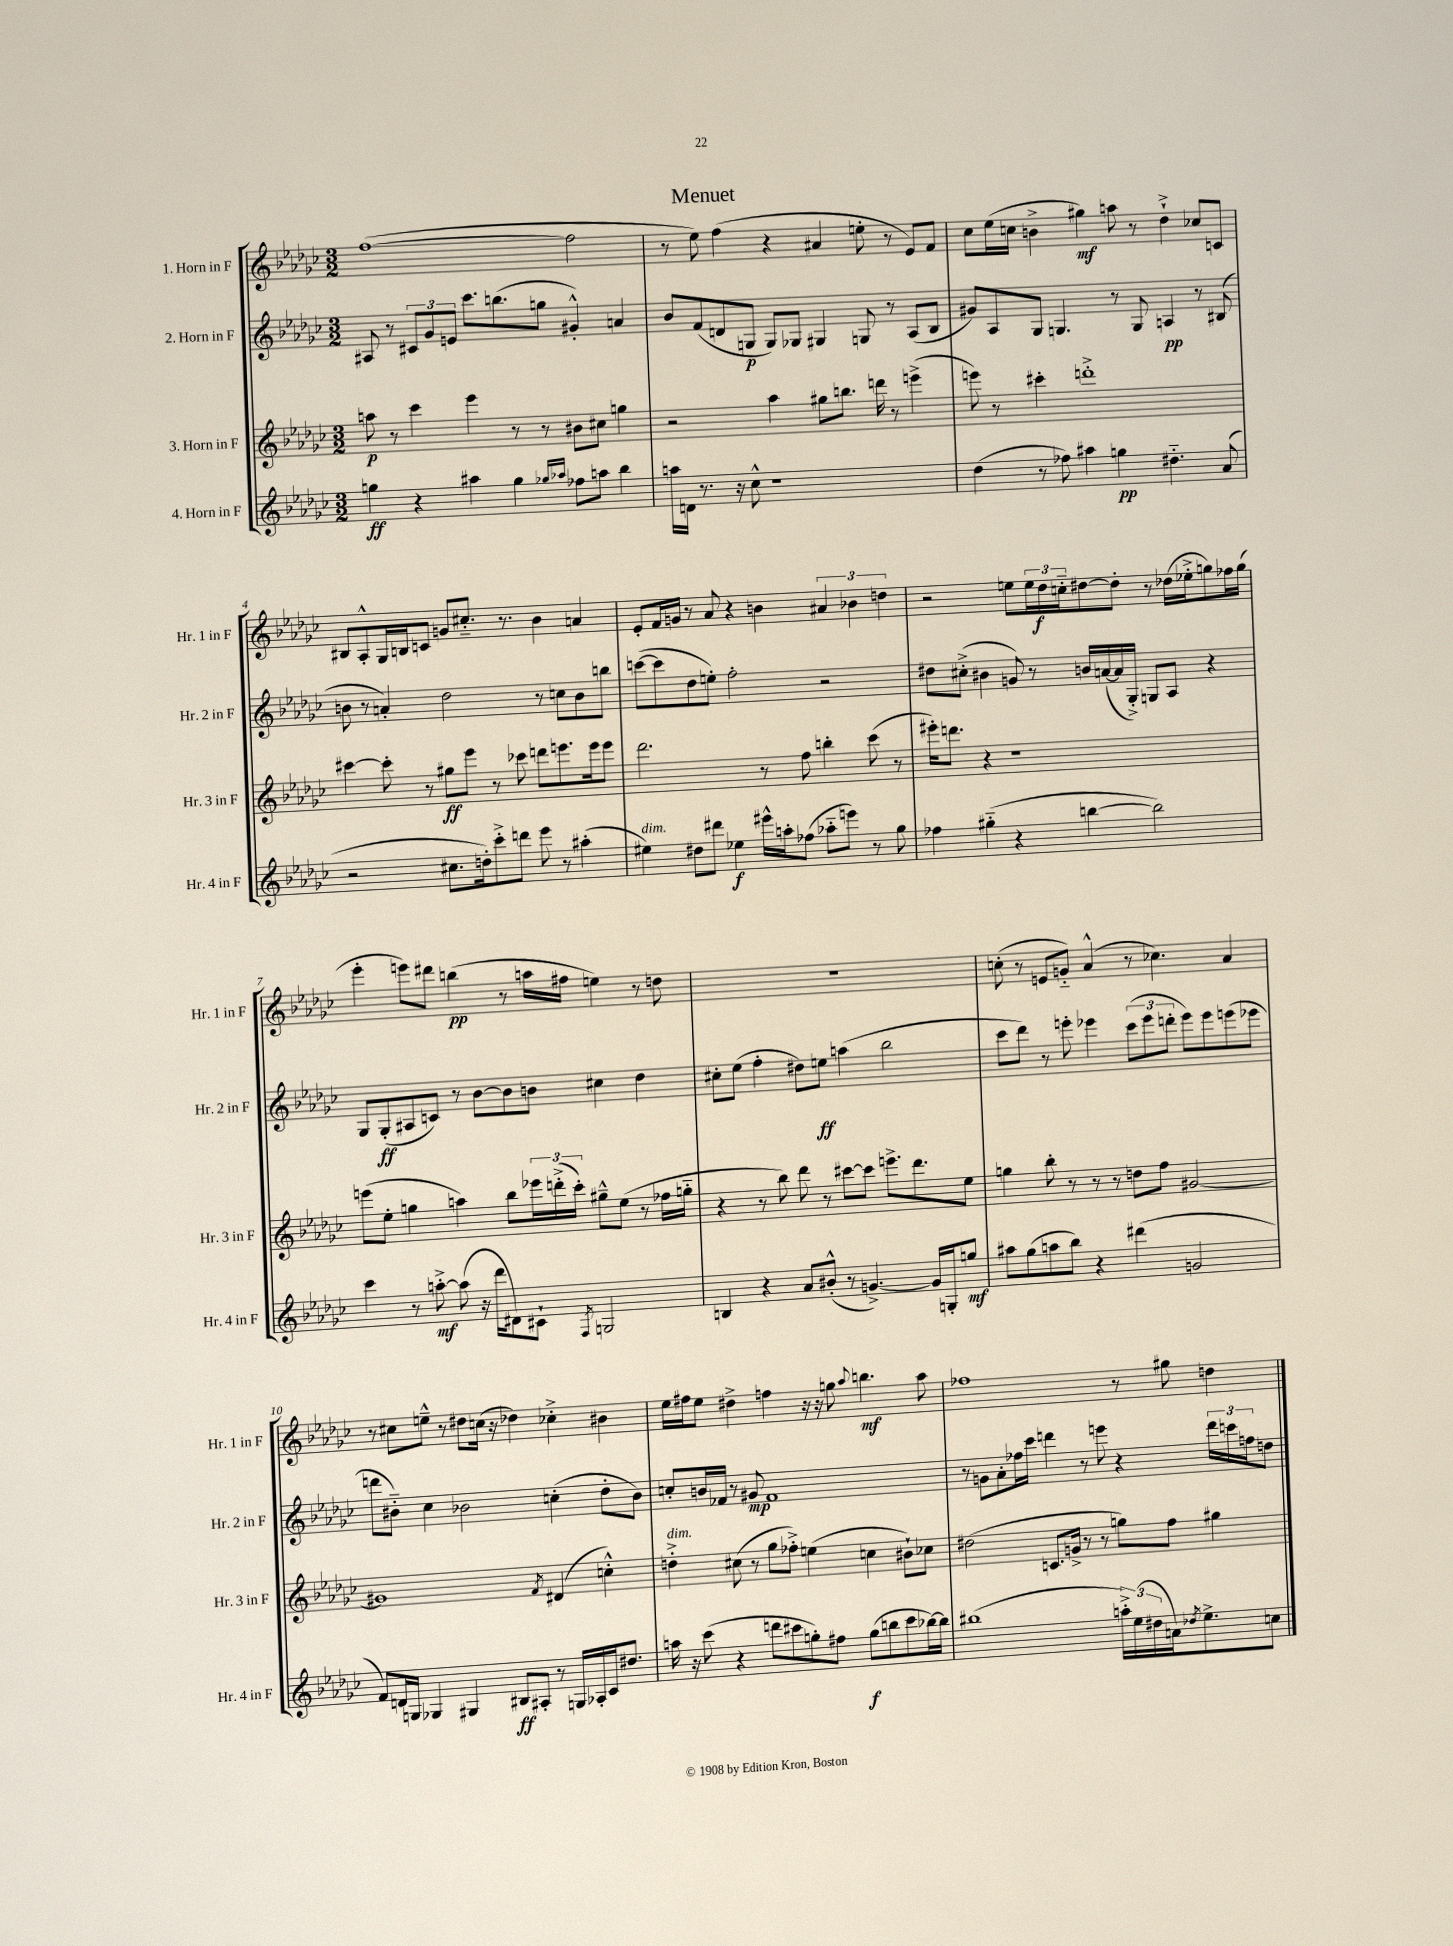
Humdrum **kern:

**kern	**kern	**kern	**kern
*staff4	*staff3	*staff2	*staff1
*clefG2	*clefG2	*clefG2	*clefG2
*k[b-e-a-d-g-c-]	*k[b-e-a-d-g-c-]	*k[b-e-a-d-g-c-]	*k[b-e-a-d-g-c-]
*M3/2	*M3/2	*M3/2	*M3/2
4gg\	8aa\	8A#/	([1ff
.	8r	8r	.
4r	4ccc-\	12c#/L	.
.	.	12g-/	.
.	.	12e/J	.
4aa#\	4eee-\	8.ccc-\L	.
.	.	(8.bb\	.
4gg\	8r	.	.
.	8r	8gg\J	.
16qqgg-/LL	.	.	.
16qqaa-/JJ	.	.	.
8ff-\L	8b#\L	4g#'^^/)	2ff\]
8aa\J	8cc#\J	.	.
4bb-\	4gg\	4a/	.
=	=	=	=
16aa\LL	2r	8b-/L	8r
16d\JJ	.	.	.
8.r	.	(8f/	8ee-\)
.	.	8d/	(4ff\
16r	.	.	.
8cc-^^\	.	8G/J	.
1r	4aa-\	8G/L)	4r
.	.	8G-/J	.
.	8gg#\L	4G#/	4a#/
.	8.bb\J	.	.
.	.	8G/	8ee'\
.	16ddd\	.	.
.	8r	8r	8r
.	(4eee^\	(8A-/L	8e-/L)
.	.	8B-/J	8f/J
=	=	=	=
(4dd-\	8eee\)	8g#/L)	8cc-\L
.	8r	8A-/	(16ee-\L
.	.	.	16cc\JJ
8r	4ccc#'\	8G-/J	4b^\
8ff-\)	.	4.G/	.
4aa#\	1ddd'^	.	4gg#\)
4gg\	.	8r	8aa\
.	.	8G/	8r
4.dd#'~\	.	4A/	4dd-`^\
.	.	8r	8cc-/L
(8a-/	.	(8B#/	8c/J
=	=	=	=
2r	[4ccc#\	8b\	8B#/L
.	.	8r	8A-'^^/
.	8ccc#'\]	4a'/)	16G-/L
.	.	.	16B/J
.	8r	.	8c/J
8.cc#\L	8gg#\L	2dd-\	8g/L
.	8eee-\J	.	8.cc#'~/J
16dd'\k)	.	.	.
8ccc-'^\	8r	.	.
.	.	.	8.r
8ddd\J	8ccc-\	.	.
8eee-\	8ddd\L	8r	4b-\
8r	8.eee\	8cc\L	.
(4aa#'\	.	8b\	4a/
.	16eee\k	.	.
.	8eee\J	8bb\J	.
=	=	=	=
4ee#\)	2.ddd-\	([8ccc\L	8e-'/L
.	.	8ccc\]	16f/L
.	.	.	16g/JJ
8dd#\L	.	8dd-\	8r
8ddd#\J	.	8ee'\J)	8a-/
4ee-\	.	2ff'\	4r
16eee#^^\LL	8r	.	4b\
16aa'\J	.	.	.
(8ff-\J	8ff\	.	.
8aa-'~\L	4bb'\	2r	6a#/
8eee\J)	.	.	.
.	.	.	6b-\
8r	(8ccc-\	.	.
.	.	.	6dd\
8gg-\	8r	.	.
=	=	=	=
4ff-\	16eee#'\LK)	8dd#\L	2r
.	8.ddd\J	.	.
.	.	(8cc#'^\J	.
(4gg#'~\	4r	4b#\	.
4r	1r	8g/)	8ee\L
.	.	8r	24ee\L
.	.	.	24dd-\
.	.	.	24cc'~\J
[4bb\	.	16b/LL	[8dd#\
.	.	([16a/	.
.	.	16a/]	8dd#'\]J
.	.	16G-'^/JJ)	.
2bb\])	.	8G/L	8r
.	.	8A-/J	(16dd-\LL
.	.	.	16ee-'^\J
.	.	4r	8gg\)
.	.	.	16ff-\L
.	.	.	(16gg\JJ
=	=	=	=
4ccc-\	(8eee\L	8G-/L	4eee-'\
.	8ee-'\J	(8G-'/	.
8r	4gg\	8A#/	8eee\L)
[8aa'^\	.	8c/J)	8ddd#\J
(8aa\]	4aa\)	8r	(4bb\
16r	.	[8b-\L	.
16ddd-\LK	.	.	.
8d#\)	8bb-\L	8b-\]	8r
8c#`\J	24eee-\L	8b\J	16aa\LL
.	(24ddd'^\	.	.
.	.	.	16ff#\JJ
.	24ccc-'\JJ)	.	.
8qF/	.	.	.
2G/	8gg#~^^\L	4cc#\	4ee\)
.	(8ee-\J	.	.
.	8r	4dd-\	8r
.	16ff-\LL	.	8dd\
.	16gg'~\JJ	.	.
=	=	=	=
4B/	4r	8cc#'\L	1.r
.	.	(8ee-\J	.
4r	8r	4ff'\	.
.	8bb-\)	.	.
8a-/L	8ddd-\	8dd#\L)	.
(8b#'^^/J	8r	8ee\J	.
8r	[8ccc#\L	(4aa\	.
[4.g^/)	8ccc#\]J	.	.
.	8.eee^\L	2bb-\	.
.	8.ddd-\	.	.
16g/]LL	.	.	.
16G'/J	.	.	.
8gg/J	8ee-\J	.	.
=	=	=	=
8aa#\L	4gg\	8ccc-\L	(8cc'\
(8gg-\	.	8ddd-\J)	8r
8aa\	8bb-'\	8r	8e/L
8bb-\J)	8r	8eee'\	8g'~/J)
4r	8r	4eee-\	(4a-^^/
.	8r	.	.
(4ddd#\	8dd\L	(12ccc-\L	8r
.	.	12eee-\	.
.	8ff\J	.	4.cc-\)
.	.	12ddd'\J	.
2g/	[2g#/	8eee-\L)	.
.	.	8eee-\	.
.	.	(8eee\	4a-/
.	.	8eee-\J	.
=	=	=	=
8f/L)	1g#]	8ddd\L	8r
16d/L	.	8b#'~\J)	8cc#\L
16G/JJ	.	.	.
4G-/	.	4cc-\	8ee~^^\J
.	.	.	8r
4G#/	.	2b-\	8dd#\L
.	.	.	(16cc\Jk
.	.	.	16r
8B#/L	.	.	4dd-\)
8A#'/J	.	.	.
.	8qf/	.	.
8r	(4d#/	(4cc'\	4cc-'^\
16G/LL	.	.	.
16A-'/	.	.	.
16c-/J	4cc'^^\)	8dd-'\L	4b#\
8.dd#/J	.	.	.
.	.	8b-\J)	.
=	=	=	=
16aa\	4dd'^\	8cc'/L	16ee-\LL
16r	.	.	16ff#\J
(8ccc-\	.	16b/L	8ee-\J
.	.	16f-/JJ	.
4r	(8cc#\	8r	4dd#^\
.	8r	8g#/	.
8ddd\L	8gg-\L	1f-	4ff\
8ccc#\	8ff-'^\J)	.	.
8gg'\)	(4ee\	.	16r
.	.	.	16r
8ff#\J	.	.	8gg\
.	.	.	8qqaa-/
(8gg\L	4cc\	.	4.bb\
8bb\	.	.	.
8ccc#\	8b#`\L)	.	.
[16bb-\L)	8cc-\J	.	8aa-\
16bb-\]JJ	.	.	.
=	=	=	=
(1bb#	(2dd#\	8r	1ff-
.	.	8g\L	.
.	.	8a-'\	.
.	.	16ff-\L	.
.	.	16ccc-\JJ	.
.	8.c/L	4ddd\	.
.	16g^/Jk	.	.
.	8r	8r	.
.	8r	8eee\	.
24aa'^\LL)	8gg\L)	4r	8r
(24ee-\	.	.	.
24dd#\	.	.	.
16a\J)	8ff\J	.	8gg#\
8qdd-/	.	.	.
8.ee-^\	.	.	.
.	4gg#\	24ddd\LL	4dd\
.	.	24ccc\	.
.	.	24ff\J	.
8cc\J	.	8dd\J	.
==	==	==	==
*-	*-	*-	*-
